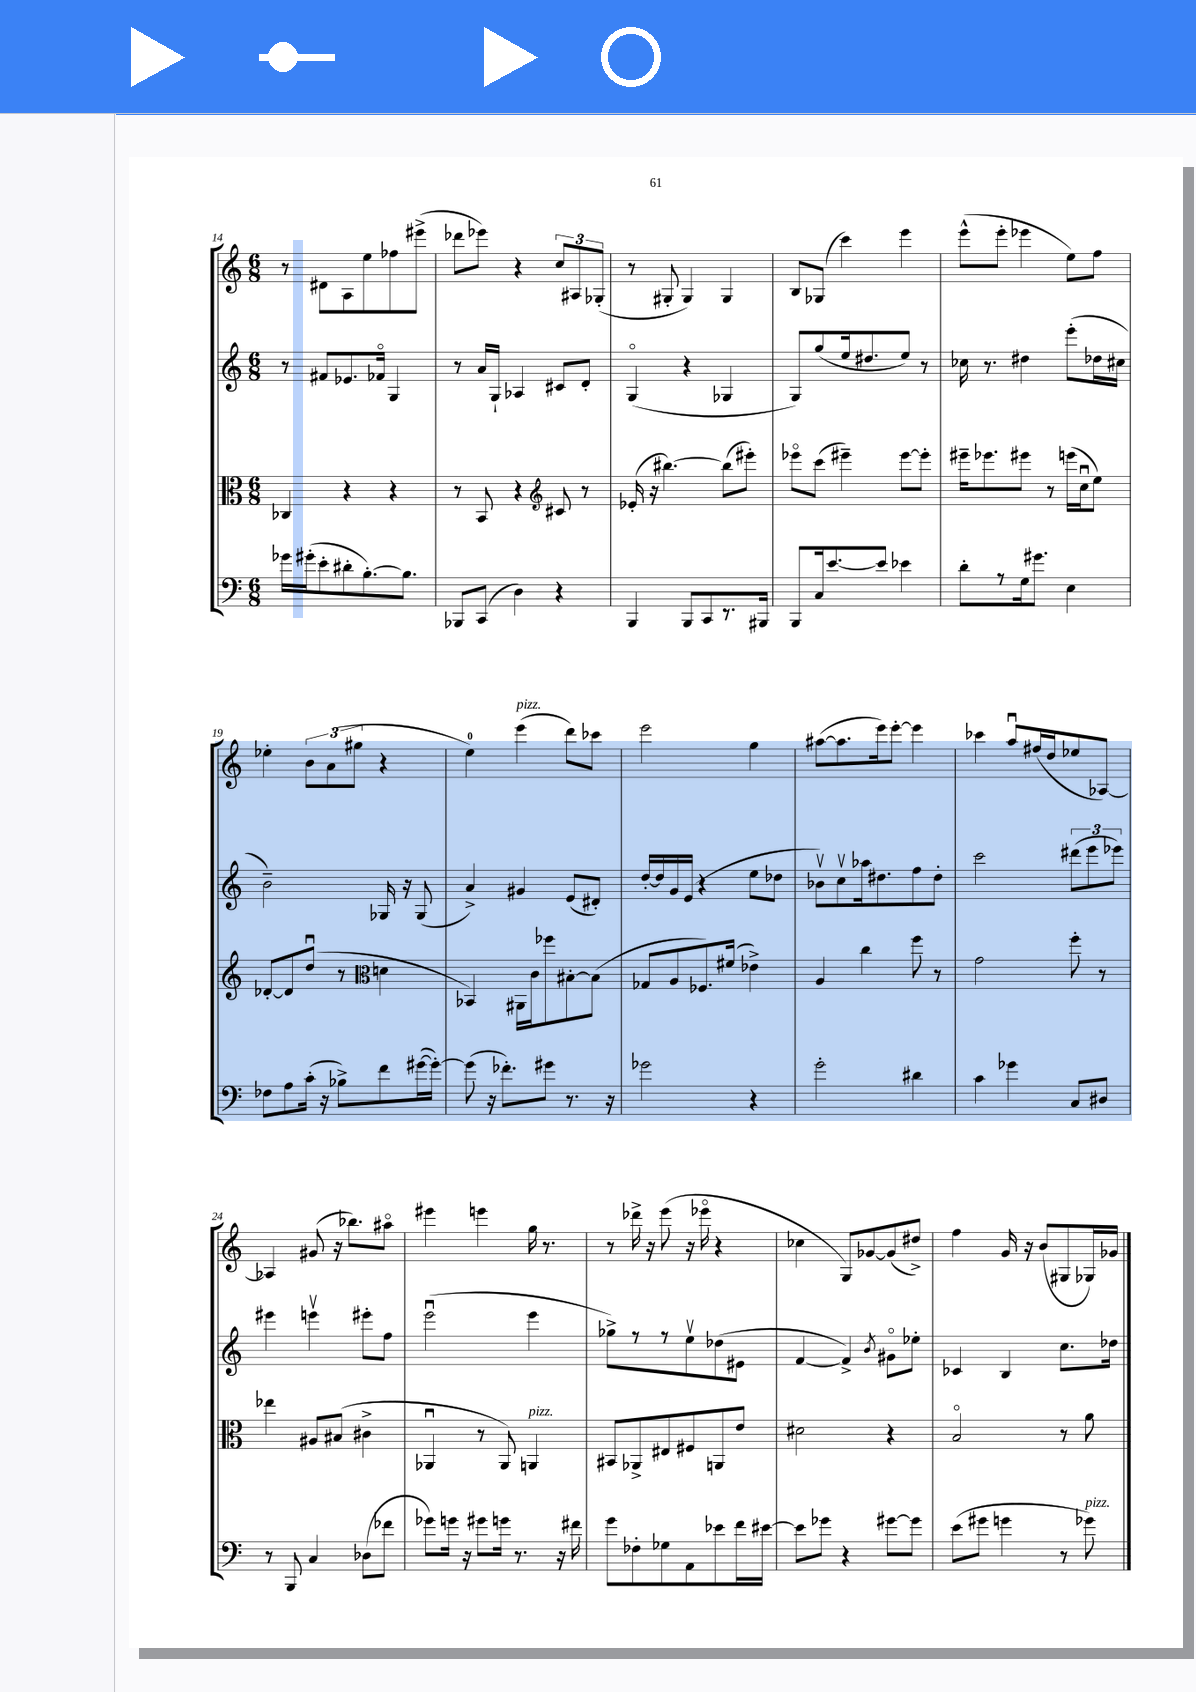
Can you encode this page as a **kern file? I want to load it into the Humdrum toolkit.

**kern	**kern	**kern	**kern
*staff4	*staff3	*staff2	*staff1
*clefF4	*clefC3	*clefG2	*clefG2
*k[]	*k[]	*k[]	*k[]
*M6/8	*M6/8	*M6/8	*M6/8
16g-	4C-	8r	8r
(16g#'	.	.	.
8e'	.	8f#	8d#
8d#'	4r	8.e-	8A
[8.B')	.	.	8ee
.	.	16f-o	.
.	4r	4G	8ff-
8.B]	.	.	.
.	.	.	(8eee#^
=	=	=	=
8BBB-	8r	8r	8ddd-
(8CC	8BB	16a	8eee-)
.	.	16G`	.
4D)	4r	4A-	4r
*	*clefG2	*	*
4r	8c#	8c#	12cc
.	.	.	12A#
.	8r	8d'	.
.	.	.	(12G-'
=	=	=	=
4BBB	(16e-'	(4Go	8r
.	16r	.	.
.	[4.bb#)	.	8G#'
8BBB	.	4r	4G#)
8CC	.	.	.
8.r	(8bb#]	4G-	4G#
.	8eee#')	.	.
16BBB#	.	.	.
=	=	=	=
8BBB	8eee-o	8G)	8B
16C	(8ccc	(8gg	(8G-
[8.e	.	.	.
.	4eee#~)	16ee	4ccc)
.	.	8.dd#	.
8e]	.	.	.
4e-	[8eee#	8ee)	4eee
.	8eee#']	8r	.
=	=	=	=
8d'	16eee#~	16cc-	(8eee^^
.	8.eee-	8.r	.
8r	.	.	8eee'
16G	8eee#	4dd#	4eee-
8.g#	.	.	.
.	8r	.	.
4E	(16eee	(8eee'	8ee)
.	16ccu	.	.
.	8ee)	16dd-	8ff
.	.	16cc#	.
=	=	=	=
8F-	[8d-'	2b~)	4ee-'
8A	8d-]	.	.
(16c'	(8ddu	.	12b
16r	.	.	.
.	.	.	(12a
8B-^)	8r	.	.
.	.	.	12gg#
*	*clefC3	*	*
8f	4d	16G-	4r
.	.	16r	.
([16g#	.	(8G-	.
16g#'_)	.	.	.
=	=	=	=
(8g#]	4BB-)	4a^)	4ee)
16r	.	.	.
8.f-')	.	.	.
.	16AA#	4g#	(4eee
.	16c	.	.
8g#	8ff-	.	.
8.r	[8B#'	(8e	8ddd)
.	(8B#]	8d#')	8ccc-
16r	.	.	.
=	=	=	=
2g-	8G-	[16dd'	2eee
.	.	16dd]	.
.	8A	16g	.
.	.	(16e	.
.	8.F-)	4r	.
.	(16f#	.	.
4r	4e-^)	8ee	4gg
.	.	8dd-	.
=	=	=	=
2g'	4A	8b-v)	([8aa#
.	.	8ccv	8.aa#]
.	4cc	16aa-	.
.	.	8.dd#	16eee)
.	.	.	[8eee'
4d#	8ff	8ff	4eee]
.	8r	8dd#'	.
=	=	=	=
4c	2g	2ccc	4ccc-
4g-	.	.	8aau
.	.	.	(16ff#
.	.	.	16dd
8C	8ff'	(12ddd#	8ee-
.	.	12eee	.
8D#	8r	.	[8A-)
.	.	12eee-)	.
=	=	=	=
8r	4ee-	4eee#	4A-]
8BBB	.	.	.
4C	8A#	4eeev	(8g#
.	(8B#	.	16r
.	.	.	8.bb-)
(8D-	4c#^	8eee#'	.
8f-	.	8ff	8aa#o
=	=	=	=
8g-)	4AA-u	(2eeeu	4eee#
16g	.	.	.
16r	.	.	.
8g#	8r	.	4eee
16g	8AA-)	.	.
8.r	.	.	.
.	4AA	4eee	16gg
.	.	.	8.r
16r	.	.	.
16f#	.	.	.
=	=	=	=
8g	8BB#	8gg-^)	8r
8F-'	8AA-^	8r	16ddd-^
.	.	.	16r
8G-	8E#	8r	(8eee
8AA	8F#	8eev	16r
.	.	.	16eee-o
8e-	8AA	(8dd-	4r
16f	8e	8e#	.
[16e#	.	.	.
=	=	=	=
8e#]	2d#	[4f	4cc-
8g-	.	.	.
4r	.	4f^])	8G)
.	.	.	[8g-
.	.	8qb	.
[8g#	4r	8g#o	(8g-]
8g#]	.	8ee-'	8dd#^)
=	=	=	=
(8e	2Bo	4c-	4ff
8g#	.	.	.
4g	.	4B	16g
.	.	.	16r
.	.	.	(8b
8r	8r	8.cc	8G#
8g-)	8a	.	16G-)
.	.	16dd-	16g-
==	==	==	==
*-	*-	*-	*-
